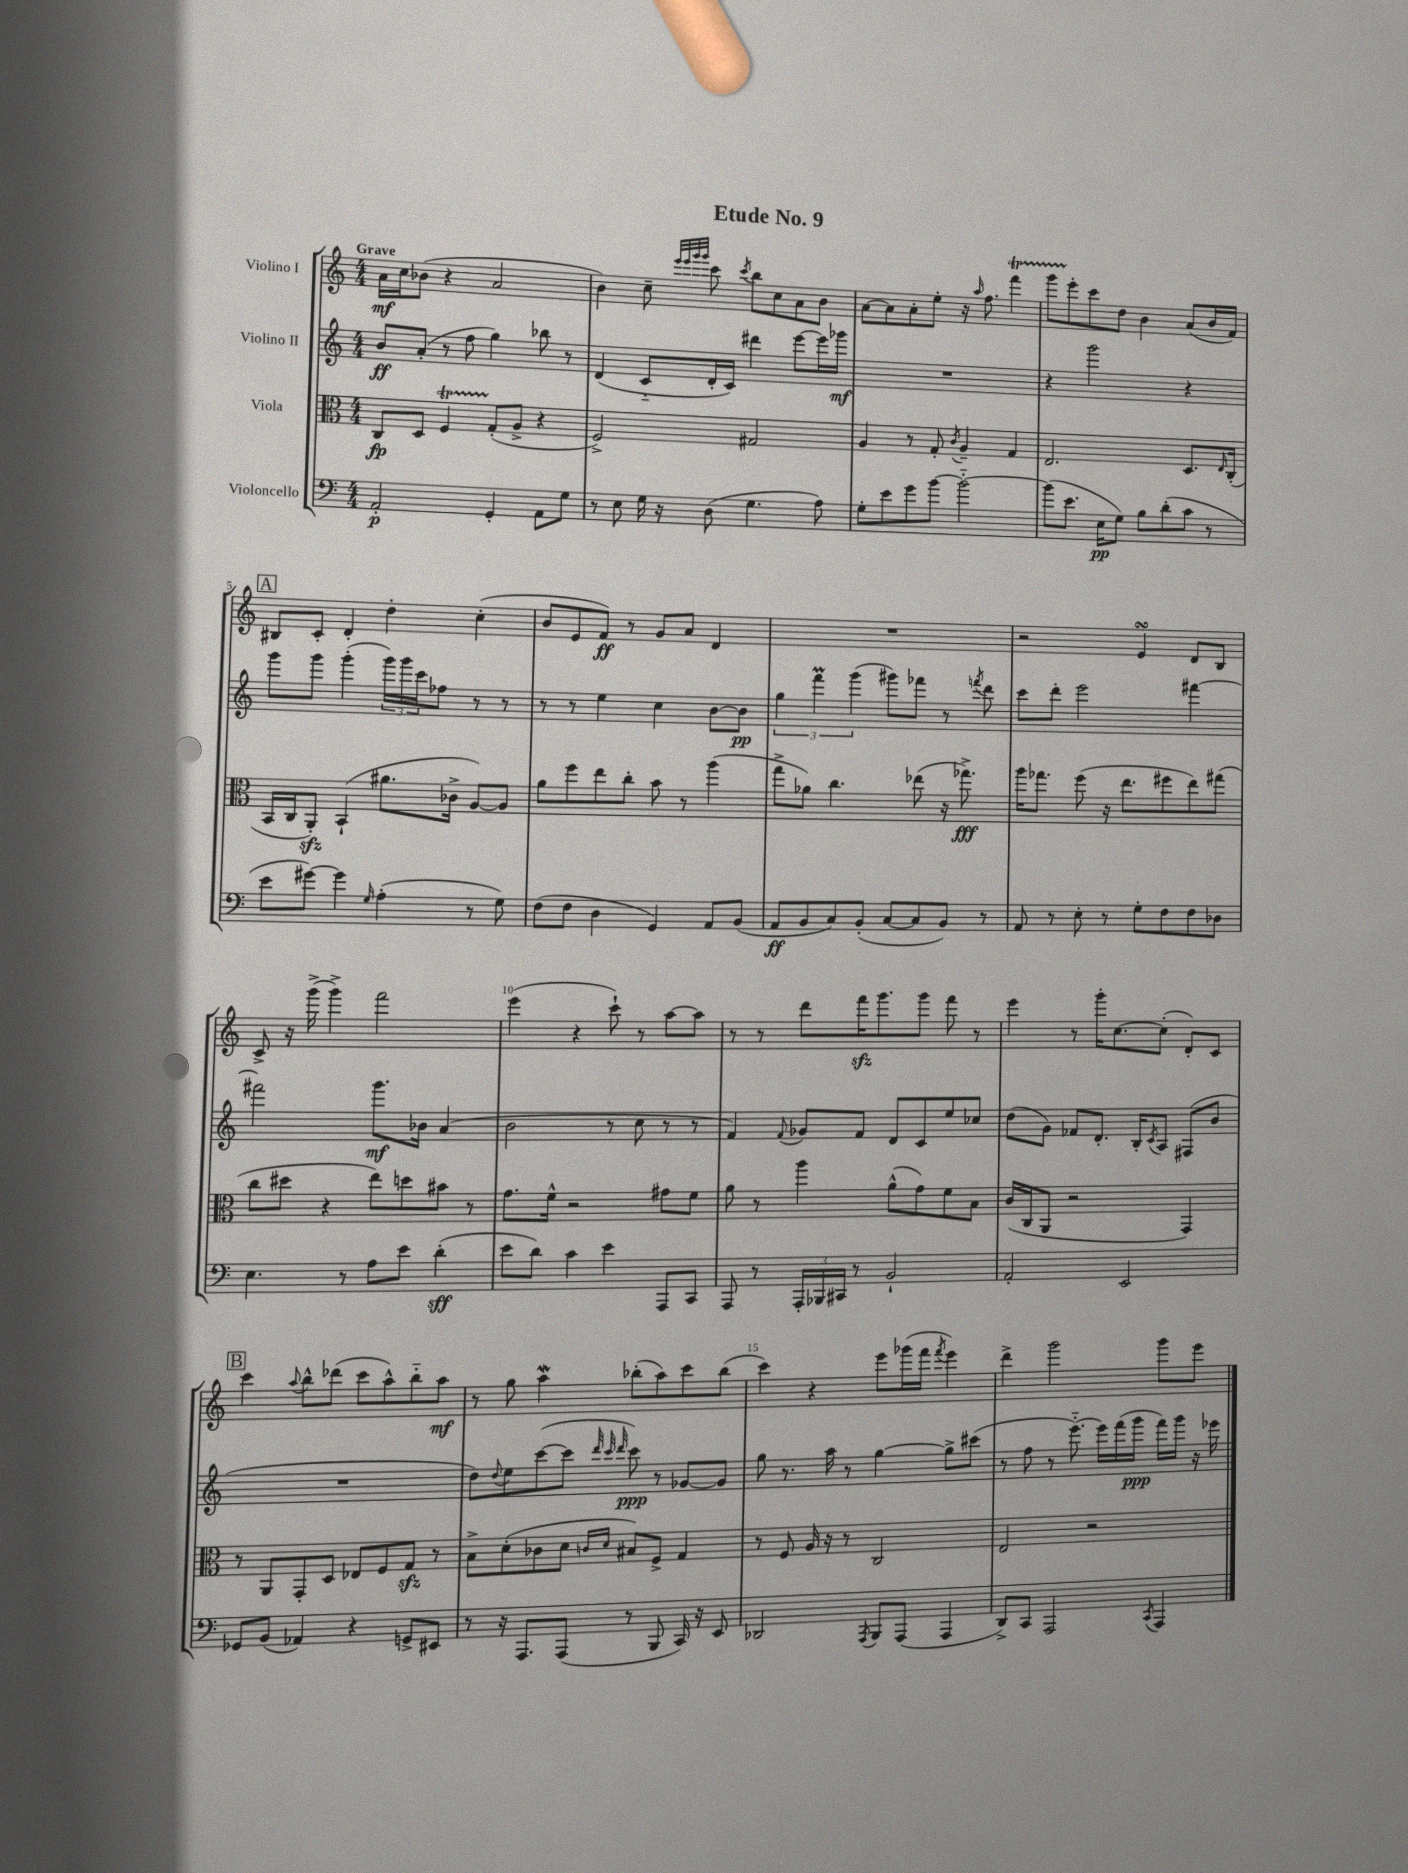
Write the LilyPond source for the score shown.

\header { title = "Etude No. 9" }
<<
\new StaffGroup <<
\new Staff = "s0" \with { instrumentName = "Violino I" } {
    \clef treble \key c \major \numericTimeSignature \time 4/4 \tempo "Grave"
    a'16\mf c''16 bes'8( r4 a'2 |
    b'4) c''8-- \grace { e'''32 e'''32 g'''32 g'''32 } c'''8 \acciaccatura { c'''8 } b''8 c''8 a'8 b'8 |
    a'8~ a'8 a'8-. e''8-. r16 \grace { a''16 } f''8. f'''4\startTrillSpan |
    g'''8 e'''8-.\stopTrillSpan c'''8 d''8 b'4 a'8( b'16 f'16) |
    \mark \markup { \box "A" } bis8 c'8-. d'4-. d''4-. c''4-.( |
    b'8 e'8 f'8\ff) r8 g'8 a'8 d'4 |
    R1 |
    r2 e'4\turn d'8 b8 |
    c'8-> r16 g'''16->( g'''4->) f'''2 |
    e'''4( r4 c'''8-!) r8 a''8~ a''8 |
    r8 r8 d'''8 f'''16\sfz g'''8. g'''8 f'''8 r8 |
    e'''4 r8 g'''16-. c''8.~ c''8-.( d'8-.) c'8 |
    \mark \markup { \box "B" } c'''4 \appoggiatura { a''8 } b''8-^ des'''8( c'''8 a''8-^) b''8-_ a''8\mf |
    r8 g''8 a''4\mordent bes''8-.( a''8) c'''8 bes''8( |
    c'''4) r4 e'''8 ges'''16( f'''16 \acciaccatura { f'''8 } e'''4) |
    d'''4-> g'''2 g'''8 e'''8 \bar "|." |
}
\new Staff = "s1" \with { instrumentName = "Violino II" } {
    \clef treble \key c \major \numericTimeSignature \time 4/4
    b'8\ff a'8-.( r8 f''8 g''4) bes''8 r8 |
    d'4( c'8-_ d'16-. c'16) dis'''4 e'''8~ e'''16 ges'''16\mf |
    R1 |
    r4 g'''2 r4 |
    \mark \markup { \box "A" } g'''8 g'''8 g'''4-.( \tuplet 3/2 { g'''16) g'''16 c'''16 } fes''8 r8 r8 |
    r8 r8 e''4 c''4 b'8~ b'8\pp |
    \tuplet 3/2 { g''4 f'''4\prall g'''4( } gis'''8) fes'''8 r8 \acciaccatura { f'''8 } d'''8 |
    c'''8 d'''8-. e'''2 fis'''4~ |
    fis'''2 g'''8.\mf bes'16 a'4( |
    b'2 r8 c''8 r8 r8 |
    f'4) \appoggiatura { f'8 } ges'8 f'8 d'8 c'8 e''8 ces''8 |
    d''8( g'8) fes'8 d'8.-. b16-. \acciaccatura { c'8 } a8 fis8( b'8 |
    \mark \markup { \box "B" } R1 |
    d''8) \appoggiatura { d''8 } e''8 c'''8~( c'''8 \grace { d'''32 c'''32 d'''32 } c'''8\ppp) r8 ges'8~ ges'8 |
    g''8 r8. a''16 r8 g''4~ g''8-> cis'''8( |
    r8 f''8 r8 e'''8.~-_) e'''16 f'''16( g'''16\ppp f'''16) g'''16 r16 ees'''16 \bar "|." |
}
\new Staff = "s2" \with { instrumentName = "Viola" } {
    \clef alto \key c \major \numericTimeSignature \time 4/4
    c8\fp d8 f4\startTrillSpan g8-.\stopTrillSpan( a8-> r4 |
    f2->) gis2 |
    a4 r8 g8-. \acciaccatura { c'8 } a4-- g4 |
    e2. d8. \grace { e16 } c16-.( |
    \mark \markup { \box "A" } b,16 c16 a,8-.\sfz) b,4-!( ais'8. ces'16-> a8~) a8 |
    a'8 f''8 e''8 c''8-. b'8 r8 a''4( |
    g''8-> aes'8) c''4. ees''8( r16 ges''8.->\fff) |
    a''16 ges''8. f''8( r16 e''8. fis''8 e''8) gis''8( |
    c''8 dis''8 r4 e''8) d''8 bis'8 r8 |
    g'8. f'16-^ r2 gis'8 f'8 |
    a'8 r8 a''4 a'8-^( g'8) f'8 b8 |
    c'16( c16 a,8 r2 g,4) |
    \mark \markup { \box "B" } r8 a,8 g,8-. d8 ees8 f8 g8\sfz r8 |
    b8-> d'8-.( ces'8 d'8 \grace { c'16 d'16 } bis8) f8-> g4 |
    r8 f8 a16 r16 r8 c2 |
    e2 r2 \bar "|." |
}
\new Staff = "s3" \with { instrumentName = "Violoncello" } {
    \clef bass \key c \major \numericTimeSignature \time 4/4
    a,2-.\p g,4-. a,8 g8 |
    r8 e8 g16 r16 d8( g4. a8) |
    g8-. e'8 g'8 b'8~ b'2~-_ |
    b'8( e'8. e16\pp g8) b8 d'8-.( c'8 r8 |
    \mark \markup { \box "A" } e'8 gis'8~) gis'4 \grace { g16 } a4-.( r8 g8) |
    f8( f8 d4 g,4) a,8 b,8( |
    a,8\ff b,8 c8) b,8-.( c8~ c8 b,8) r8 |
    a,8 r8 e8-. r8 g8-. f8 f8 des8 |
    e4. r8 a8 e'8 d'4-.\sff( |
    e'8 d'8) c'4 e'4 a,,8 c,8 |
    a,,8 r8 \tuplet 3/2 { a,,16-. bes,,16 cis,16 } r8 b,2-! |
    a,2-. e,2 |
    \mark \markup { \box "B" } ges,8 b,8( aes,4) r4 g,8-> eis,8 |
    r8 r16 a,,8. a,,8( r8 b,,8 c,16) r16 e,8 |
    des,2 \acciaccatura { a,,8 } b,,8 a,,8( a,,4 |
    d,8->) c,8 a,,2 \acciaccatura { c,8 } a,,4 \bar "|." |
}
>>
>>
\layout { \context { \Score \override BarNumber.break-visibility = ##(#f #t #t) barNumberVisibility = #(every-nth-bar-number-visible 5) } }
